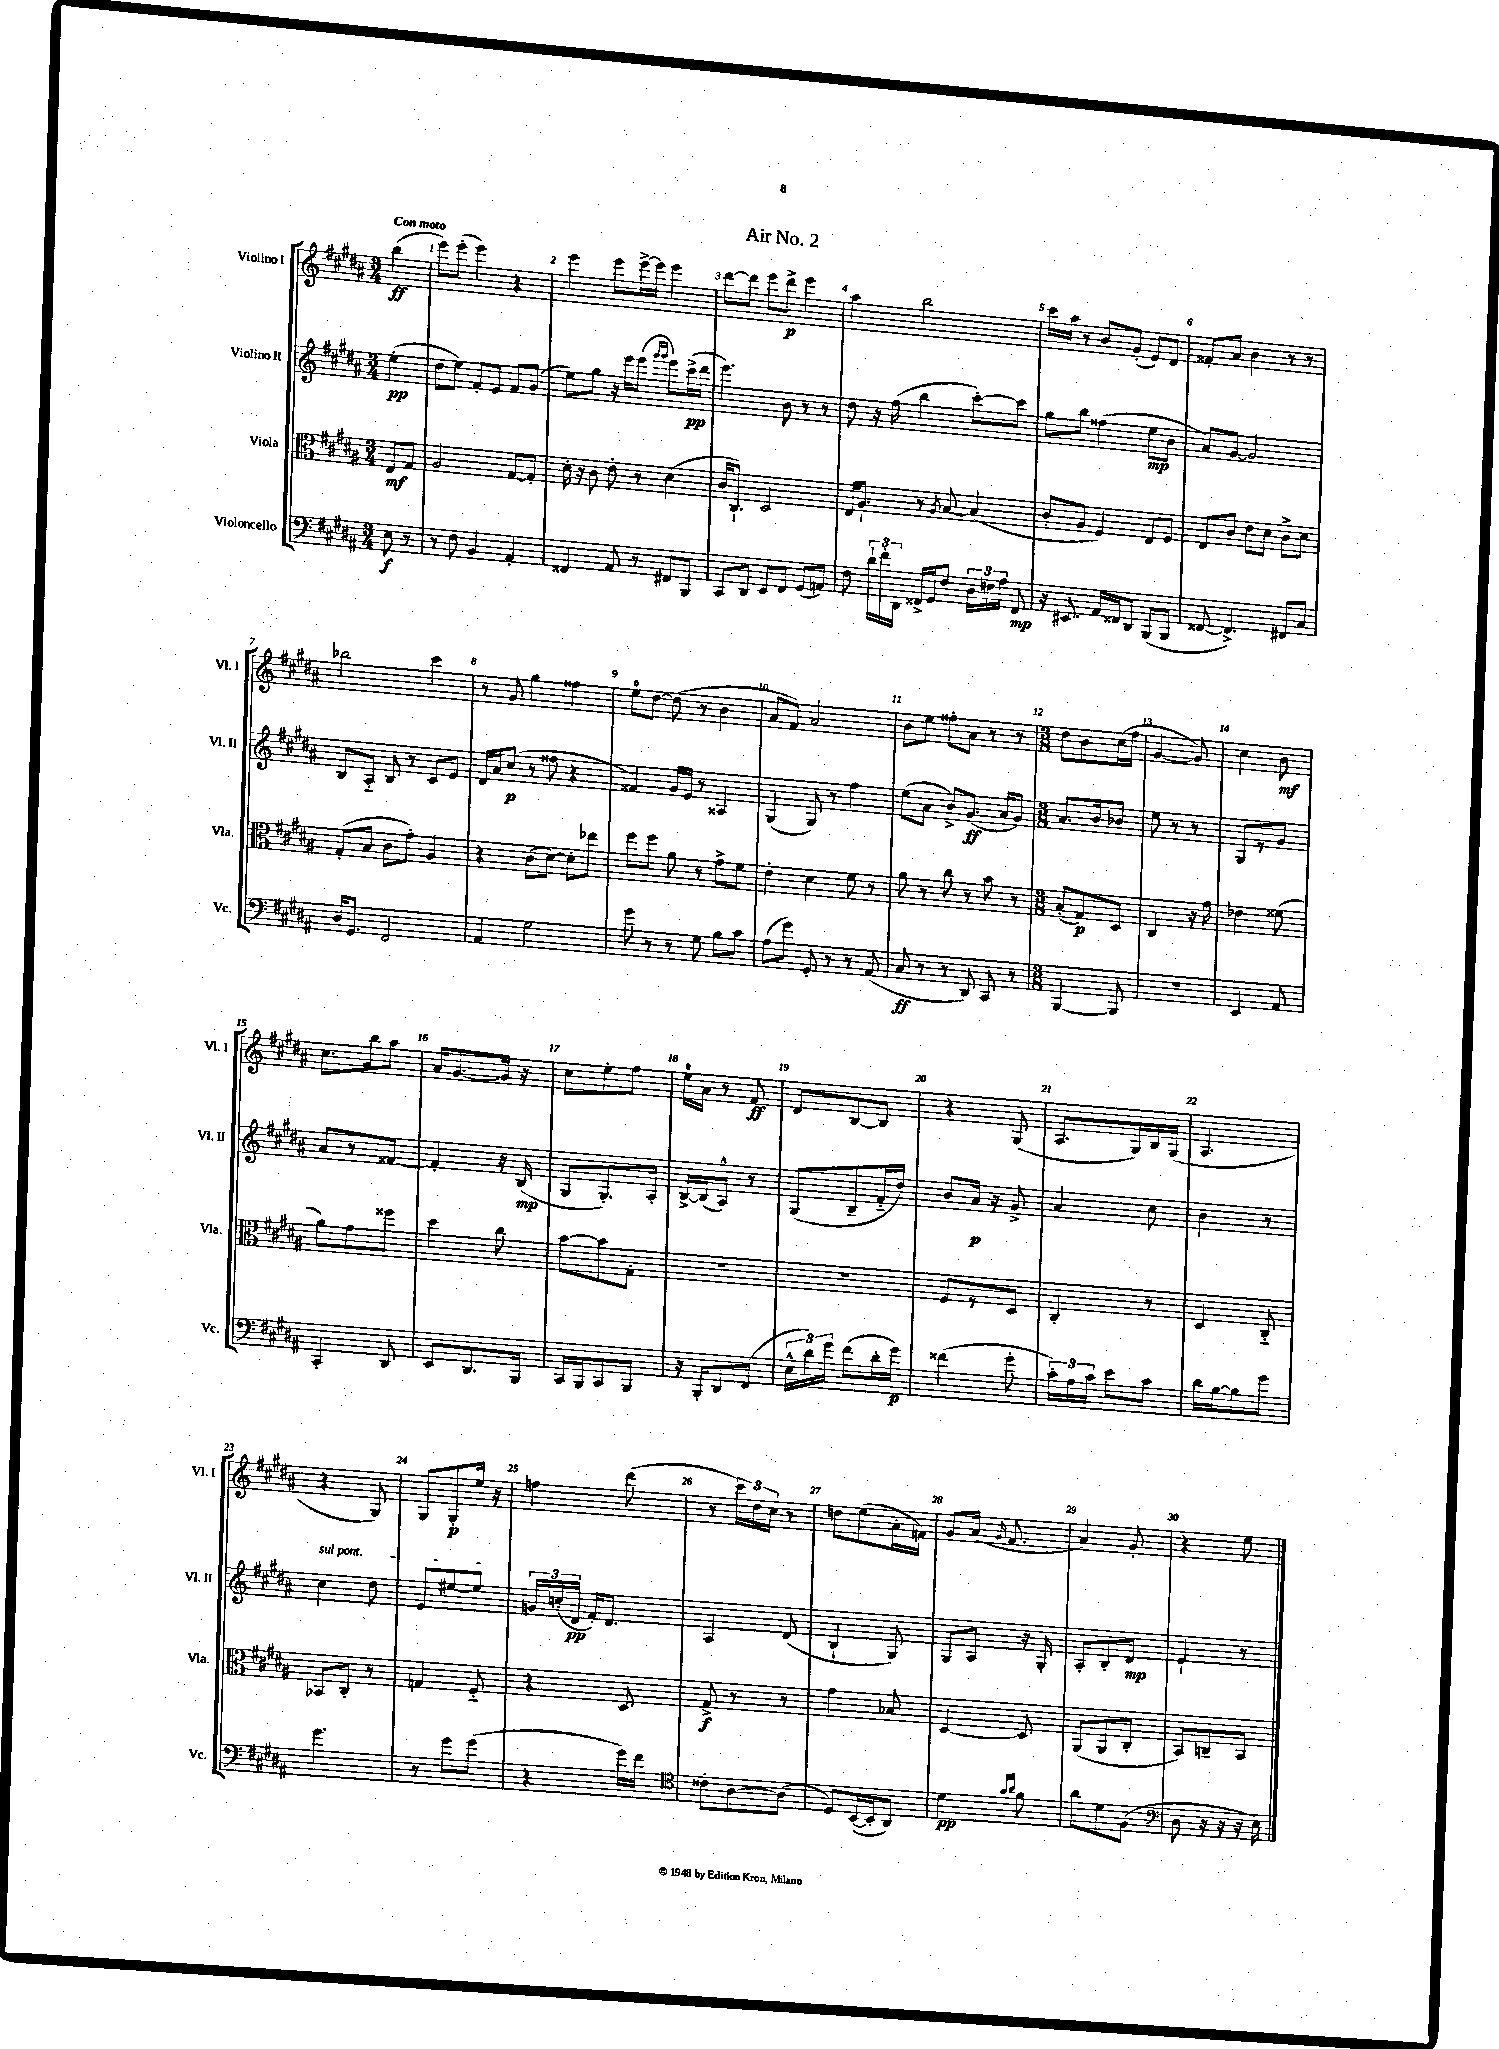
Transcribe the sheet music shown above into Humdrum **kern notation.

**kern	**kern	**kern	**kern
*staff4	*staff3	*staff2	*staff1
*clefF4	*clefC3	*clefG2	*clefG2
*k[f#c#g#d#a#]	*k[f#c#g#d#a#]	*k[f#c#g#d#a#]	*k[f#c#g#d#a#]
*M3/4	*M3/4	*M3/4	*M3/4
8E	8E	(4ee'	(4bb
8r	8G#	.	.
=	=	=	=
8r	2A#	8dd#	8eee)
8F#	.	8ee)	(8eee'
4BB	.	8f#'	4eee)
.	.	8e	.
4AA#'	[8G#	8f#	4r
.	8G#']	(8g#	.
=	=	=	=
4FF##	16d#'	8ee)	4eee
.	16r	.	.
.	8c#	8gg#	.
8AA#	8e'	16r	8eee
.	.	16eee	.
8r	8r	(8eee	[16eee^
.	.	.	16eee]
.	.	16qqggg#	.
.	.	16qqggg#	.
8FF#	(4d#	8eee)	4eee
8BBB	.	(16ccc#^	.
.	.	16ddd#	.
=	=	=	=
8CC#	16c#	4.eee)	[8ddd#
.	8.C#`)	.	.
8DD#	.	.	8ddd#]
8EE	2D#	.	8eee
8FF#	.	8b	8ddd#^
(8GG#	.	8r	4eee
8AA)	.	8r	.
=	=	=	=
8F#	16E	8dd#	4aa#
.	8.A#`	.	.
24d#`	.	16r	.
24f#'	.	.	.
.	.	(16ff#	.
24DD#	.	.	.
16FF##^	8r	4bb	2bb
16GG#	.	.	.
.	8qA#	.	.
8F#	[8B	.	.
24D#	(4B]	[8ccc#')	.
24F	.	.	.
24A#	.	.	.
8FF##	.	8ccc#]	.
=	=	=	=
16r	8c#'	8gg#	16ccc#
8.EE#	.	.	16aa#
.	8A#	8bb	8r
16AA#	4F#)	(4ff##	8b
16FF##	.	.	.
8DD#	.	.	(8g#'
(8BBB	8E	8ee	8e)
8BBB	8F#	8b	8d#
=	=	=	=
[8FF##	8E	8a#)	8f##'
4.FF##^])	8c#	[8g#	8a#
.	8e	2g#]	4b
.	8d#	.	.
8FF#	8c#^	.	8r
8C#	8d#	.	8r
=	=	=	=
16D#	(8G#'	8B	2bb-
8.GG#	.	.	.
.	8B	8A#'~	.
2FF#	8c#	8B	.
.	8g#')	8r	.
.	4A#	8c#	4ccc#
.	.	8e	.
=	=	=	=
4AA#	4r	16d#	8r
.	.	16a#	.
.	.	(8cc#	8g#
2G#	(8c#	8r	4gg#
.	[8d#)	8ff##	.
.	8d#']	4r	4ff##
.	8ee-	.	.
=	=	=	=
8g#	8ff#	4f##)	8ee
8r	8ff#	.	[8dd#
8r	8a#	16g#	(8dd#]
.	.	16e	.
8G#	8r	8r	8r
8B	8g#^	4A##	4b
8c#	8f#	.	.
=	=	=	=
(8A#	4e'	(4G#	8a#
8g#)	.	.	8f#)
8GG#'	4d#	8G#)	2a#
8r	.	8r	.
8r	8f#	4ff#	.
(8AA#	8r	.	.
=	=	=	=
8C#	8a#	(8ee	8b
8r	8r	8a#	8ee
8r	8cc#	8b^)	8ff##'
8DD#)	8r	(8.g#	8a#
8CC#	8b	.	8r
.	.	16a#	.
8r	8r	8g#)	8r
=	=	=	=
*M3/8	*M3/8	*M3/8	*M3/8
[4BBB	(8B'	8.a#	8dd#
.	8G#)	.	8b
.	.	16b	.
8BBB]	8D#	8b-	(16cc#
.	.	.	16ff#
=	=	=	=
4.r	4C#	8ee	[4g#
.	.	8r	.
.	16r	8r	8g#])
.	16g#	.	.
=	=	=	=
4EE	4e-	8G#	4cc#
.	.	8r	.
8AA#	(8f##	8g#	8b
=	=	=	=
4CC#'	8a#)	8a#	8.cc#
.	8g#	8r	.
.	.	.	16bb
8DD#	8ff##	[8f##	8aa#
=	=	=	=
8EE	4dd#	4f##']	16a#
.	.	.	[8.g#
8.DD#	.	.	.
.	8cc#	16r	16g#]
16BBB	.	(16B	16r
=	=	=	=
16CC#	[8b	8G#	8cc#
16BBB	.	.	.
8CC#	8b]	8.G#')	8ee'
8BBB	8G#'	.	8ff#
.	.	16A#'	.
=	=	=	=
16r	4.r	[16B^	16ee
16BBB'	.	(16B]	16a#
8DD#	.	8A#^^)	8r
(8FF#	.	8r	8f#
=	=	=	=
24E^^	4.r	(8G#	8d#
24d#)	.	.	.
24g#	.	.	.
(8f#	.	8B~	[8B
16d#'	.	16f#'~	8B]
16g#)	.	16dd#)	.
=	=	=	=
(4f##	8F#	8b	4r
.	8r	16a#	.
.	.	16r	.
8g#'	8D#	8g#^	(8G#
=	=	=	=
24c#')	4C#'	4a#	8.A#
24A#	.	.	.
24c#	.	.	.
8e	.	.	.
.	.	.	16G#)
8c#	8r	8cc#	16B
.	.	.	(16G#
=	=	=	=
16d#	4D#	4b	4.A#
[16B	.	.	.
8B]	.	.	.
8g#	8C#'~	8r	.
=	=	=	=
4.g#	8BB-	4cc#	4r
.	8C#'	.	.
.	8r	8dd#	8G#)
=	=	=	=
8r	4G	8e	8G#
8g#	.	[8ee#	8G#'
(8g#	8F#'~	8ee#]	16ee
.	.	.	16r
=	=	=	=
4r	4r	24g	4ff
.	.	(24cc'	.
.	.	24d#	.
.	.	16f#')	.
.	.	8.d#	.
16g#)	8D#	.	(8ddd#
16f#	.	.	.
=	=	=	=
*clefC4	*	*	*
8c##'	8G#^	4A#	8r
[8A#	8r	.	24ccc#)
.	.	.	24dd#
.	.	.	24cc#
(8A#]	8r	(8d#	8r
=	=	=	=
8D#)	4g#	4B`	8dd
([16BB	.	.	(8ee
16BB']	.	.	.
8AA#)	8B-	8G#)	16a#'
.	.	.	16f)
=	=	=	=
4d#	[4D#	8G#	8g#
.	.	8A#	(16a#
.	.	.	16qqg#
.	.	.	8.f#
16qqg#	.	.	.
16qqa#	.	.	.
8f#	8D#]	16r	.
.	.	16G#'	.
=	=	=	=
8a#	(8AA#	8A#'	4a#)
8d#	8AA#	8B'	.
(8F#	8C#'	8d#	8g#'
=	=	=	=
*clefF4	*	*	*
8D#	8BB)	4e`	4r
16r	8C~	.	.
16r	.	.	.
16r	8BB	8r	8ee
16E)	.	.	.
==	==	==	==
*-	*-	*-	*-
